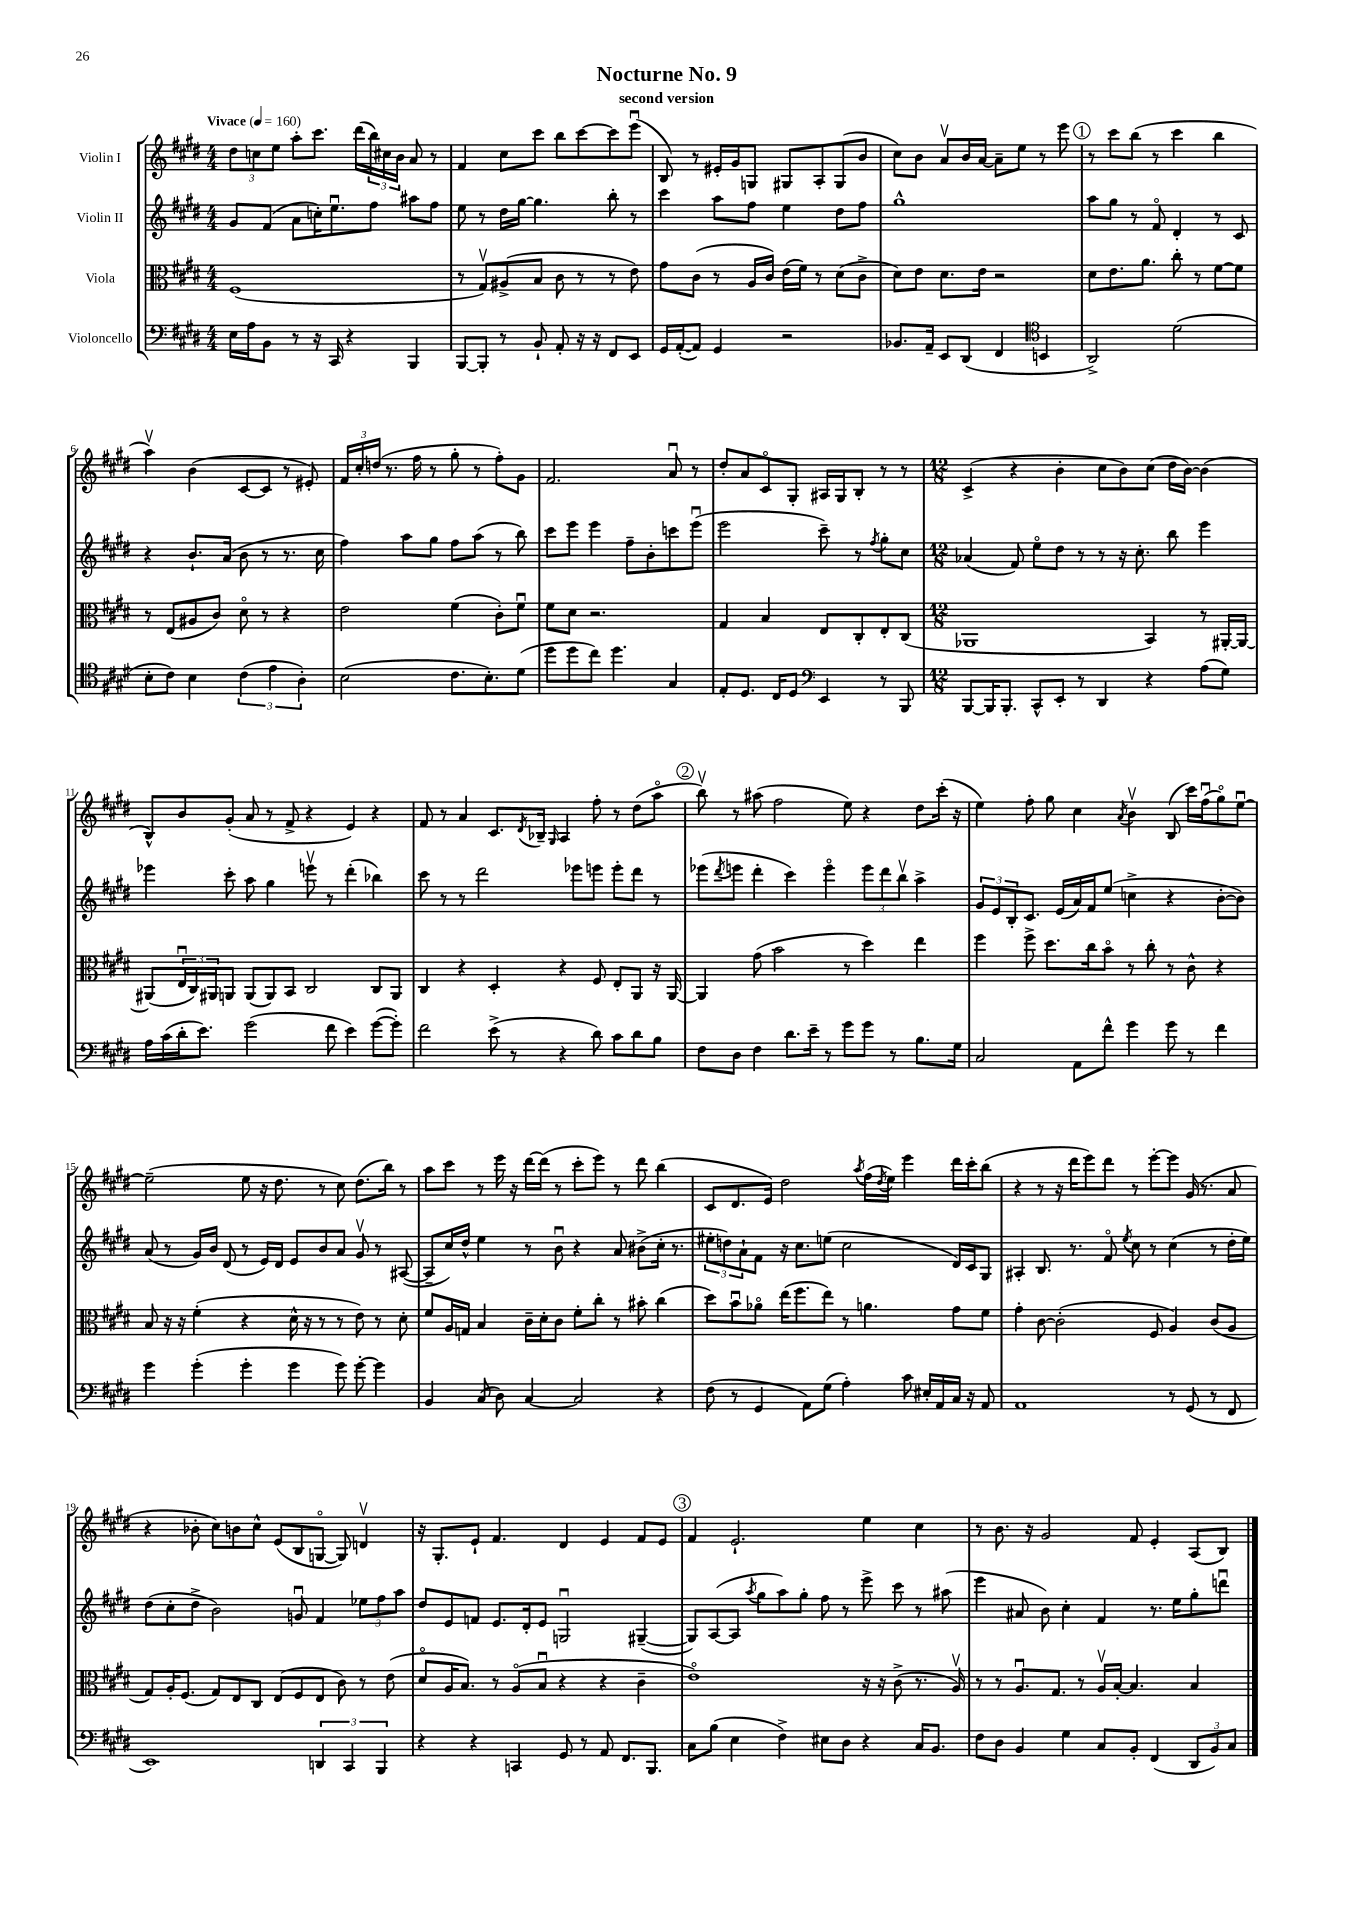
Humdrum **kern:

**kern	**kern	**kern	**kern
*staff4	*staff3	*staff2	*staff1
*clefF4	*clefC3	*clefG2	*clefG2
*k[f#c#g#d#]	*k[f#c#g#d#]	*k[f#c#g#d#]	*k[f#c#g#d#]
*M4/4	*M4/4	*M4/4	*M4/4
*MM160	*MM160	*MM160	*MM160
16E	(1F#	8g#	12dd#
16A	.	.	.
.	.	.	12cc
8BB	.	(8f#	.
.	.	.	12ee
8r	.	8a	8aa'
16r	.	16cc')	8.ccc#
16CC#	.	8.eeu	.
4r	.	.	.
.	.	.	(16ddd#
.	.	8ff#	24bb)
.	.	.	24cc#
.	.	.	24b
4BBB	.	8aa#	8a
.	.	8ff#	8r
=	=	=	=
[8BBB	8r	8ee	4f#
8BBB']	8G#v)	8r	.
8r	(8A#^	16dd#	8cc#
.	.	[16gg#	.
8BB`	8B	4.gg#]	8ccc#
8AA'	8c#	.	8bb
16r	8r	.	[8ccc#
16r	.	.	.
8FF#	8r	8bb'	8ccc#]
8EE	8e)	8r	(8eeeu
=	=	=	=
16GG#	8g#	4ccc#	8B)
([16AA'	.	.	.
8AA])	(8c#	.	8r
4GG#	8r	8aa	16e#'
.	.	.	16g#
.	16A	8ff#	8G
.	16c#)	.	.
2r	(16e	4ee	8G#
.	16f#)	.	.
.	8r	.	8A'
.	(8d#	8dd#	(8G#
.	8c#^	8ff#	8b
=	=	=	=
8.BB-	8d#)	1gg#^^	8cc#)
.	8e	.	8b
16AA~	.	.	.
8EE	8.d#	.	8av
(8DD#	.	.	16b
.	16e	.	[16a
4FF#	2r	.	8a~]
.	.	.	8ee
*clefC4	*	*	*
4BB	.	.	8r
.	.	.	8eee
=	=	=	=
2AA^)	8d#	8aa	8r
.	8.e	8gg#	8ccc#
.	.	8r	(8bb
.	8.a	.	.
.	.	8f#o	8r
(2d#	8cc#'	4d#'	4ccc#
.	8r	.	.
.	[8f#	8r	4bb
.	8f#]	8c#	.
=	=	=	=
8B'	8r	4r	4aav)
8c#)	(8E	.	.
4B	8A#	8.b`	(4b
.	8c#)	.	.
.	.	(16a	.
(6c#	8d#o	8b	[8c#
.	8r	8r	8c#]
6e	.	.	.
.	4r	8.r	8r
6A')	.	.	.
.	.	.	8e#')
.	.	16cc#	.
=	=	=	=
(2B	2e	4ff#)	24f#
.	.	.	24cc#'
.	.	.	(24dd
.	.	.	8.r
.	.	8aa	.
.	.	.	16ff#
.	.	8gg#	8r
8.c#	(4f#	8ff#	8gg#'
.	.	(8aa	8r
8.B')	.	.	.
.	8c#')	8r	8ff#')
(8d#	8f#u	8bb)	8g#
=	=	=	=
8dd#	8f#	8ccc#	2.f#
8dd#	8d#	8eee	.
8cc#)	2.r	4eee	.
4.dd#	.	.	.
.	.	8ff#~	.
.	.	8b'	.
4G#	.	8ccc	8au
.	.	(8eeeu	8r
=	=	=	=
8E'	4G#	2eee	8dd#'
8.D#	.	.	8a
.	4B	.	8c#o
16C#	.	.	.
8D#	.	.	8G#'
*clefF4	*	*	*
4EE	8E	8ccc#~)	16A#
.	.	.	16G#
.	8C#'	8r	8B'
.	.	8qff#	.
8r	8E'	8gg#'	8r
8BBB	(8C#	8cc#	8r
=	=	=	=
*M12/8	*M12/8	*M12/8	*M12/8
[8BBB	1AA-	(4a-	(4c#^
16BBB]	.	.	.
8.BBB'	.	.	.
.	.	8f#)	4r
8CC#^^	.	8eeo	.
8EE'	.	8dd#	4b'
8r	.	8r	.
4DD#	.	8r	8cc#
.	.	16r	8b)
.	.	8.cc#'	.
4r	4BB)	.	(8cc#
.	.	8bb	16dd#
.	.	.	[16b)
(8A	8r	4eee	(4b]
8G#)	[16AA#'	.	.
.	16AA#_	.	.
=	=	=	=
16A	(8AA#]	4eee-	8B^^)
(16c#	.	.	.
16d#'	24Eu	.	8b
.	24C#)	.	.
8.e)	.	.	.
.	24AA#	.	.
.	8AA	8ccc#'	(8g#'
(2g#	(8AA	8aa	8a
.	8AA)	4gg#	8r
.	8BB	.	8f#^
.	2C#	8eeev	4r
8f#	.	8r	.
4e)	.	(4ddd#'	4e)
([8g#	8C#	4bb-)	4r
8g#'])	8AA	.	.
=	=	=	=
2f#	4C#	8ccc#	8f#
.	.	8r	8r
.	4r	8r	4a
.	.	2ddd#	.
(8e^	4D#'	.	8.c#
8r	.	.	.
.	.	.	8qd#
.	.	.	16B-~
.	.	.	16qqG#
4r	4r	.	4A
.	.	8eee-	.
8d#)	8F#	8eee	8ff#'
8c#	8E'	8eee'	8r
8d#	8AA	8ddd#	(8dd#
8B	16r	8r	8aao
.	[16AA	.	.
=	=	=	=
8F#	4AA]	(8eee-	8bbv)
.	.	8qddd#	.
8D#	.	8eee	8r
4F#	(8g#	4ddd#'	(8aa#
.	2b	.	2ff#
8.d#	.	4ccc#)	.
16e~	.	.	.
8r	.	4eeeo	.
8g#	8r	.	8ee)
8g#	4dd#)	12eee	4r
.	.	12ddd#	.
8r	.	.	.
.	.	12bbv	.
8.B	4ee	4aa^	8dd#
.	.	.	(16ccc#'
16G#	.	.	16r
=	=	=	=
2C#	4ff#	12g#	4ee)
.	.	12e	.
.	.	12B'	.
.	8ff#^	8.c#	8ff#'
.	8.dd#	.	8gg#
.	.	(16e	.
8AA	.	16a)	4cc#
.	16cc#	16f#	.
8f#^^	8bo	(8ee	.
.	.	.	8qa
4g#	8r	4cc^	4bv
.	8cc#'	.	.
8g#	8r	4r	(8B
8r	8c#^^	.	16ccc#)
.	.	.	(16ff#u
4f#	4r	[8b'	8gg#o)
.	.	8b])	[8eeu
=	=	=	=
4g#	8B	(8a	(2ee~]
.	16r	8r	.
.	16r	.	.
(4g#'	(4f#'	16g#)	.
.	.	16b	.
.	.	(8d#	.
4g#'	4r	8r	8ee
.	.	16e)	16r
.	.	16d#	8.dd#
4g#	16d#^^	8e	.
.	16r	.	.
.	8r	8b	8r
8g#)	8r	8a	8cc#)
[8g#'	8e)	8g#v	(8.dd#
4g#]	8r	8r	.
.	.	.	16bb)
.	8d#'	([8A#	8r
=	=	=	=
4BB	8f#	8A#~]	8aa
.	16A	16cc#)	8ccc#
.	16G	16dd#^^	.
(8C#	4B	4ee	8r
8D#)	.	.	16eee
.	.	.	16r
[4C#	16c#~	8r	[16ddd#
.	16d#'	.	(16ddd#]
.	8c#	8bu	8r
2C#]	8f#'	4r	8ccc#'
.	8cc#'	.	8eee)
.	8r	8a	8r
.	8b#'	(8b#^	8ddd#
4r	(4cc#	16cc#'	(4bb
.	.	8.r	.
=	=	=	=
(8F#	8dd#)	12ee#'	8c#
.	.	12dd)	.
8r	8bu	.	8.d#
.	.	12a`	.
4GG#	8a-o	8f#	.
.	.	.	16e)
.	(16ee	16r	2dd#
.	8.ff#	8.cc#	.
8AA)	.	.	.
(8G#	8ee)	(8ee	.
4A')	8r	2cc#	.
.	.	.	8qaa
.	4.a	.	(16ff#
.	.	.	8qdd#
.	.	.	16ee)
8c#	.	.	4eee
16E#'	.	.	.
16AA	.	.	.
16C#	8g#	16d#)	16ddd#
16r	.	16c#	16ccc#'
8AA	8f#	8G#	(8bb
=	=	=	=
1AA	4g#'	4A#'	4r
.	[8c#	8.B	8r
.	(2c#']	.	16r
.	.	8.r	16ddd#
.	.	.	8eee)
.	.	8f#o	8ddd#
.	.	8qee	.
.	.	8cc#	8r
.	8F#	8r	[8eee'
8r	4A)	(4cc#	8eee]
(8GG#	.	.	(16g#
.	.	.	8.r
8r	(8c#	8r	.
8FF#	8A	16dd#'	8a
.	.	16ee)	.
=	=	=	=
1EE)	8G#)	(8dd#	4r
.	16A'	8cc#'	.
.	(8.F#	.	.
.	.	8dd#^	8b-'
.	8G#)	2b)	8cc#)
.	8E	.	8b
.	8C#	.	8cc#^^
.	(8E	.	(8e
.	8F#	8gu	8B
6DD	8E	4f#	[8Go
.	8c#)	.	8G])
6CC#	.	.	.
.	8r	12ee-	4dv
6BBB	.	12ff#	.
.	(8e	.	.
.	.	12aa	.
=	=	=	=
4r	8d#o	8dd#	16r
.	.	.	8.G#'
.	16A	8e	.
.	8.B)	.	.
4r	.	8f	8e`
.	8r	8.e	4.f#
4CC	(8Ao	.	.
.	.	16d#'	.
.	8Bu	8e	.
8GG#	4r	2Gu	4d#
8r	.	.	.
8AA	4r	.	4e
8.FF#	.	.	.
.	4c#~	([4G#~	8f#
8.BBB	.	.	.
.	.	.	8e
=	=	=	=
8C#	1eo)	8G#])	4f#
(8B	.	([8A	.
4E	.	8A]	2.e`
.	.	8qaa	.
.	.	8gg#	.
4F#^)	.	8aa)	.
.	.	8gg#'	.
8E#	.	8ff#	.
8D#	.	8r	.
4r	16r	8eee^	4ee
.	16r	.	.
.	(8c#^	8ccc#	.
16C#	8.r	8r	4cc#
8.BB	.	.	.
.	.	(8aa#	.
.	16Av)	.	.
=	=	=	=
8F#	8r	4eee	8r
8D#	8r	.	8.b
4BB	8.Au	8a#	.
.	.	.	16r
.	.	8b)	2g#
.	8.G#	.	.
4G#	.	4cc#'	.
.	8r	.	.
8C#	16Av	4f#	.
.	[16B'	.	.
8BB'	4.B]	.	8f#
(4FF#	.	8.r	4e'
.	.	16ee	.
12DD#	4B	8gg#'	(8A
12BB)	.	.	.
.	.	8dddu	8B)
12C#	.	.	.
==	==	==	==
*-	*-	*-	*-
